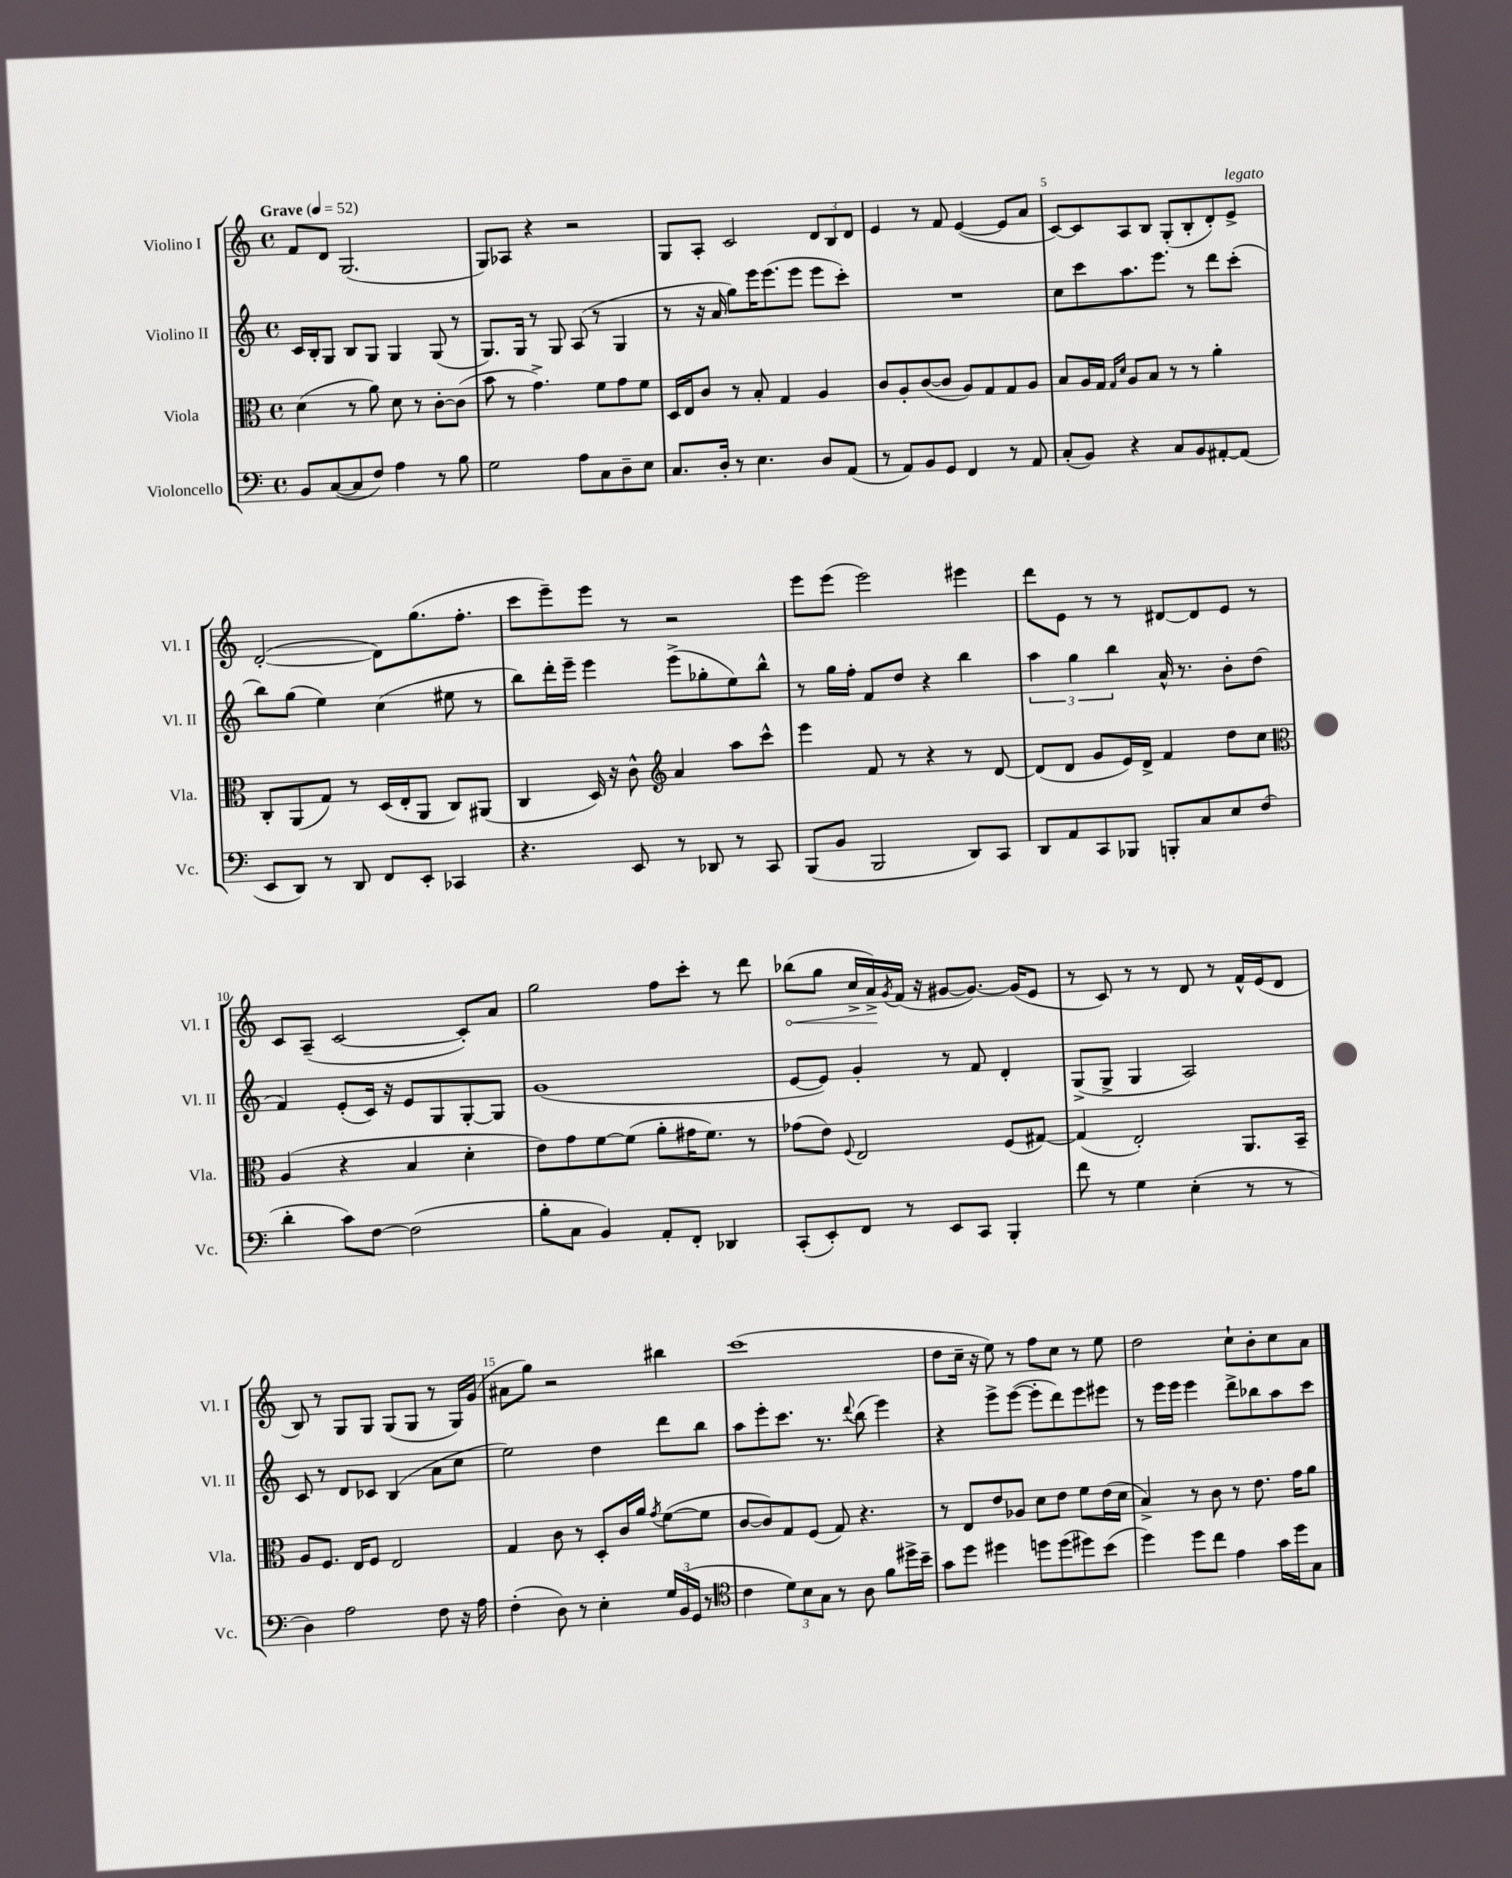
<<
\new StaffGroup <<
\new Staff = "s0" \with { instrumentName = "Violino I" shortInstrumentName = "Vl. I" } {
    \clef treble \key c \major \defaultTimeSignature \time 4/4 \tempo "Grave" 4 = 52
    f'8 d'8 g2.( |
    g8) aes8 r4 r2 |
    g8 a8-. c'2 \tuplet 3/2 { d'8 b8 d'8 } |
    e'4 r8 f'8 e'4~( e'8 a'8 |
    c'8~) c'8 a8 b8 g8-.( b8-. d'8-.) e'8->^\markup { \italic "legato" } |
    d'2~-.( d'8) g''8.( f''8.-. |
    c'''8 e'''8--) e'''8 r8 r2 |
    e'''8 e'''8( e'''2) eis'''4 |
    d'''8 e'8 r8 r8 dis'8~ dis'8 e'8 r8 |
    c'8 a8--( c'2~ c'8-.) a'8 |
    g''2 f''8 c'''8-. r8 d'''8 |
    \once \override Hairpin.circled-tip = ##t bes''8\<( g''8 c''16-> a'16->\!) \acciaccatura { g'8 } f'16( r16 gis'8~ gis'8.~) gis'16( e'8 |
    r8 c'8) r8 r8 d'8 r8 f'16-^ e'16( d'8 |
    b8) r8 g8 g8 g8( g8 r8 g16) g'16( |
    ais'8 g''8) r2 bis''4 |
    c'''1( |
    d''8 c''16-- r16 e''8) r8 f''8 c''8 r8 e''8 |
    d''2 c''8-! b'8-. c''8 a'8 \bar "|." |
}
\new Staff = "s1" \with { instrumentName = "Violino II" shortInstrumentName = "Vl. II" } {
    \clef treble \key c \major \defaultTimeSignature \time 4/4
    c'16 b16-. g8 b8 g8 g4 g8( r8 |
    g8.) g16 r8 g8 a8( r8 g4 |
    r8 r16 a'16 g''8) e'''16 e'''8.( e'''8 e'''8 c'''8-.) |
    R1 |
    c''8 c'''8 a''8. e'''8. r8 d'''8 c'''8-.( |
    b''8) g''8( e''4) c''4( eis''8 r8 |
    b''8) d'''16-. e'''16-- e'''4 e'''8->( ges''8-. e''8) b''8-^ |
    r8 g''16 f''16-. f'8 d''8 r4 b''4 |
    \tuplet 3/2 { a''4 g''4 b''4 } a'16-^ r8. b'8-. d''8( |
    f'4) e'8-.( c'16) r16 e'8 g8 g8~-. g8 |
    g'1( |
    e'8~ e'8) g'4-. r8 f'8 d'4-. |
    g8->( g8-> g4 a2) |
    c'8 r8 d'8 ces'8 b4( a'8 c''8 |
    e''2) d''4 d'''8 b''8 |
    a''8 e'''8-. c'''8. r8. \appoggiatura { d'''8 } b''8( e'''4) |
    r4 e'''8-> e'''8~( e'''8-. d'''8) e'''8 eis'''8 |
    r8 e'''16 e'''16 e'''4 d'''8-> bes''8 a''8 c'''8 \bar "|." |
}
\new Staff = "s2" \with { instrumentName = "Viola" shortInstrumentName = "Vla." } {
    \clef alto \key c \major \defaultTimeSignature \time 4/4
    d'4( r8 a'8) d'8 r8 c'8~-. c'8( |
    b'8 r8 g'4.->) f'8 g'8 f'8 |
    d16 e16 c'8 r8 b8-. g4 a4 |
    c'8 a8-. c'8~( c'8 a8) g8 g8 a8 |
    b8 a16 g16 \grace { g16 d'16 } a8 b8 r8 r8 a'4-. |
    c8-. a,8( g8) r8 d16( e16-. a,8 c8) ais,8( |
    c4 d16) r16 c'8-^ \clef treble a'4 a''8 c'''8-^ |
    e'''4 f'8 r8 r4 r8 d'8~ |
    d'8( d'8 g'8 e'16) d'16-> f'4 d''8 c''8 |
    \clef alto a4( r4 b4 d'4-. |
    e'8) g'8 f'8~ f'8( a'8-. gis'16 f'8.) r8 |
    ges'8( e'8) \appoggiatura { f8 } e2 f8( gis8~) |
    gis4( e2-.) a,8. b,16-- |
    a8 f8. e16 f8 e2 |
    g4 c'8 r8 d8-. c'16 a'16 \acciaccatura { g'8 } f'8~( f'8 |
    c'8~ c'8) g8 f8( g8) r4. |
    r8 e8 e'8 aes8 d'8 e'8 f'8 e'16( d'16 |
    b4->) r8 c'8 r8 e'8. g'16 a'8 \bar "|." |
}
\new Staff = "s3" \with { instrumentName = "Violoncello" shortInstrumentName = "Vc." } {
    \clef bass \key c \major \defaultTimeSignature \time 4/4
    b,8 c8~( c8 f8) a4 r8 b8 |
    g2 a8 c8 d8-- e8 |
    c8. d16-. r8 e4. d8 a,8( |
    r8 a,8) b,8 g,8 f,4 r8 a,8 |
    c8-.( b,8) r4 c8 b,8 ais,8~-. ais,8( |
    e,8 d,8) r8 d,8 f,8 e,8-. ces,4 |
    r4. e,8 r8 des,8 r8 c,8 |
    b,,8( b,8 b,,2 d,8) c,8 |
    d,8 a,8 c,8 bes,,8 b,,8-. c8 e8 f8( |
    d'4-. c'8) f8~ f2( |
    b8-. c8 b,4) a,8-. f,8-. des,4 |
    c,8-.( e,8-.) f,8 r8 e,8 c,8 b,,4-. |
    f'8 r8 g4 e4-.( r8 r8 |
    d4) a2 f8 r16 a16 |
    f4-.( d8) r8 e4-. \tuplet 3/2 { g16 b,16( g,16 } r8 |
    \clef tenor c'4 \tuplet 3/2 { d'8) b8 g8 } r8 a8 f'8 dis''16-> b'16-- |
    g'8 d''8 dis''4 d''8 d''8( dis''8) b'8( |
    d''4) d''8 c''8 e'4 g'16 d''16 g8 \bar "|." |
}
>>
>>
\layout { \context { \Score \override BarNumber.break-visibility = ##(#f #t #t) barNumberVisibility = #(every-nth-bar-number-visible 5) } }
